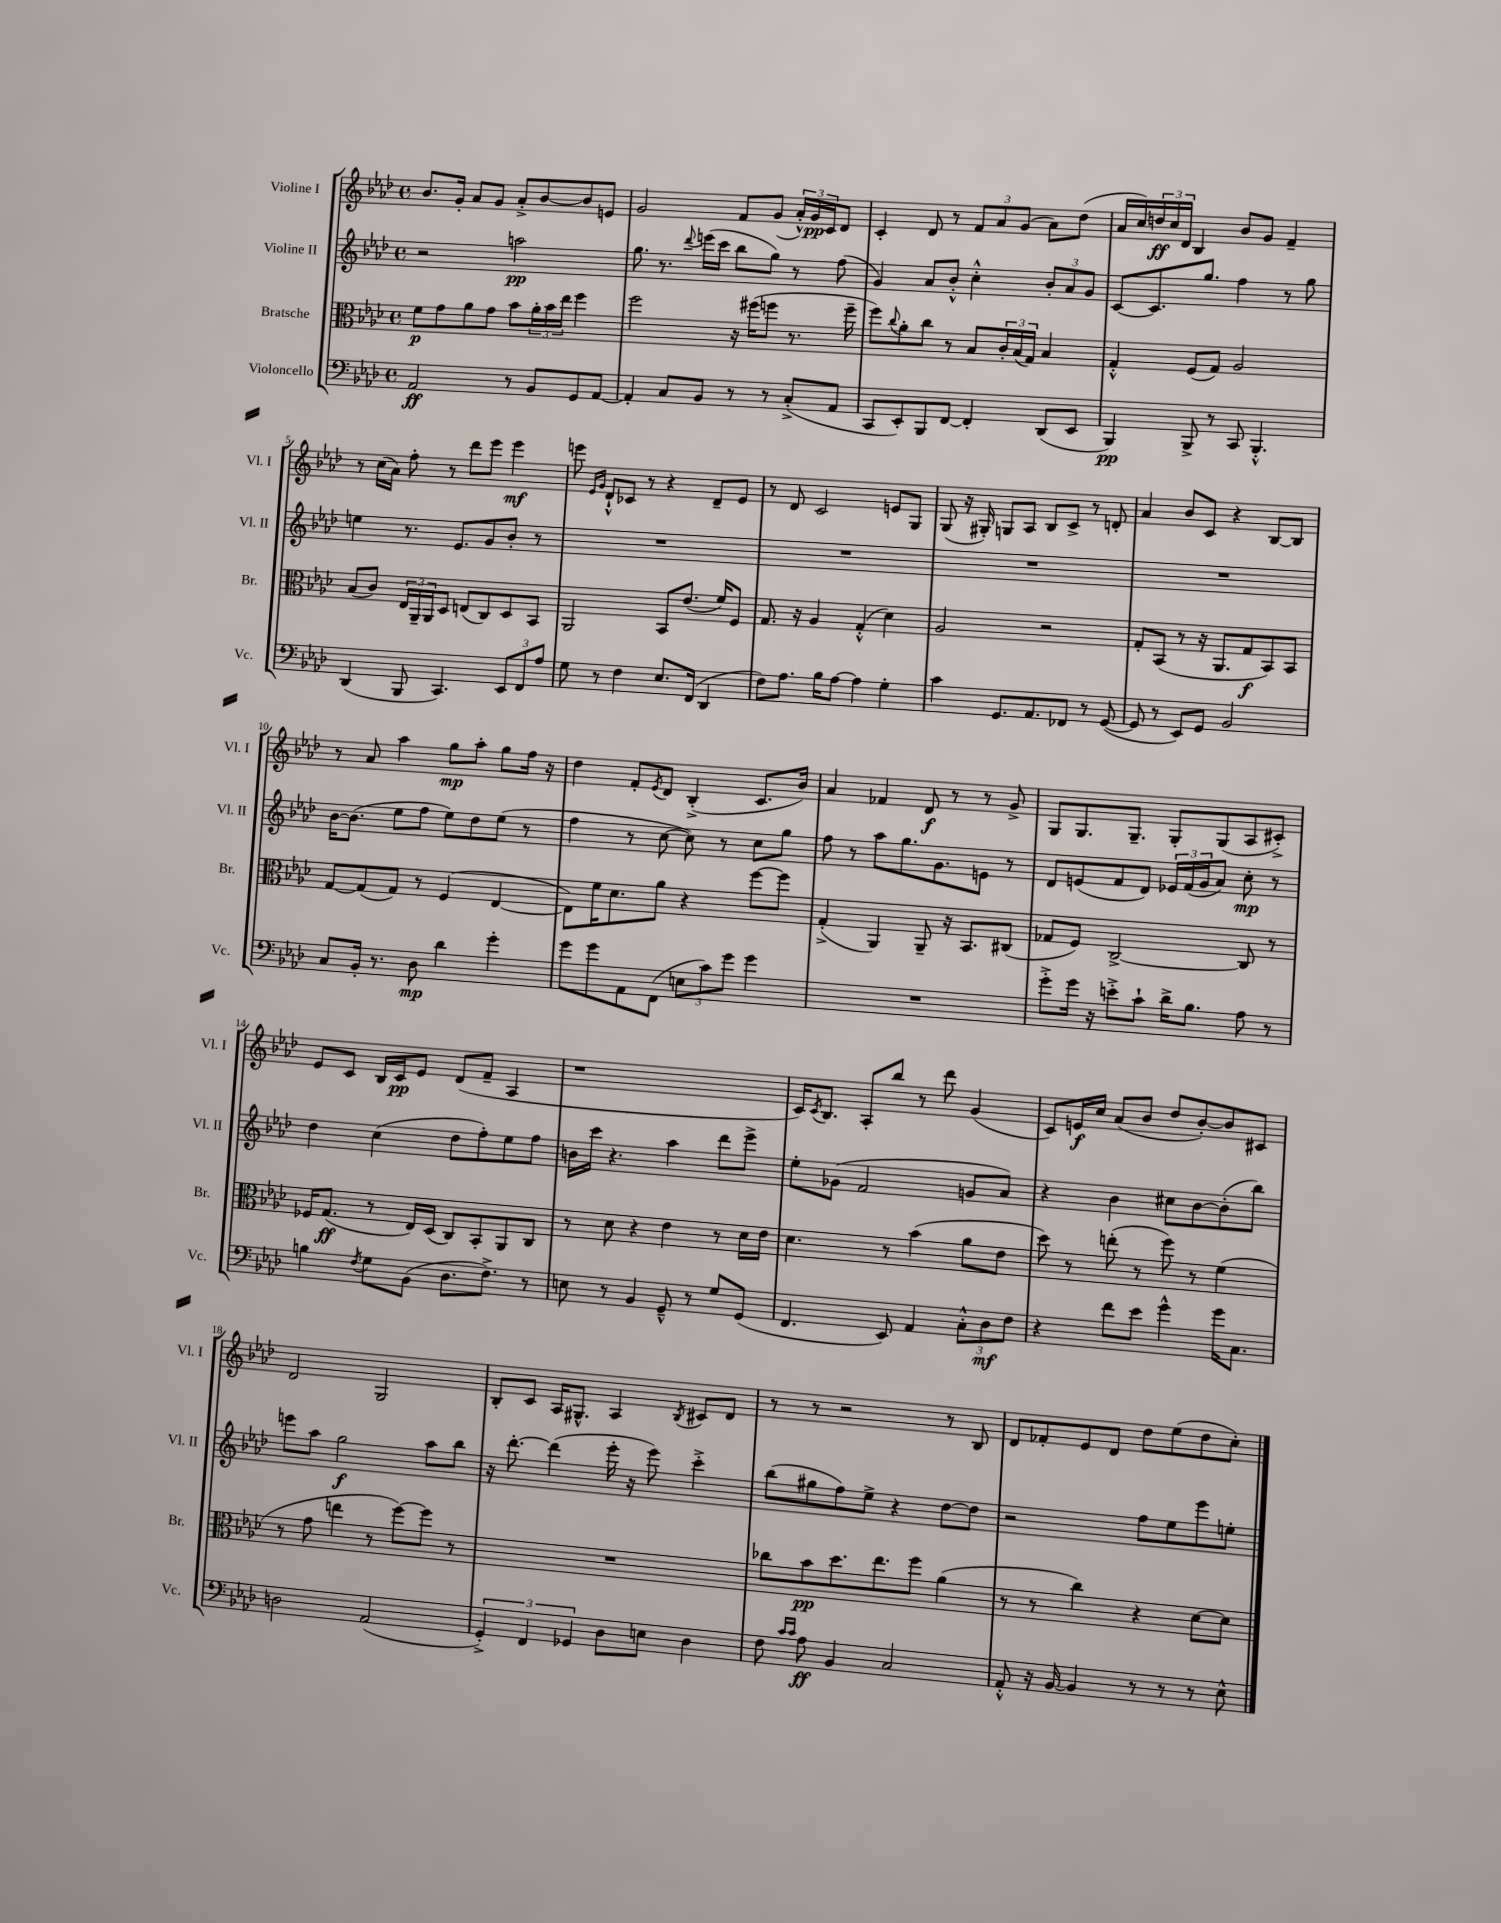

**kern	**kern	**kern	**kern
*staff4	*staff3	*staff2	*staff1
*clefF4	*clefC3	*clefG2	*clefG2
*k[b-e-a-d-]	*k[b-e-a-d-]	*k[b-e-a-d-]	*k[b-e-a-d-]
*M4/4	*M4/4	*M4/4	*M4/4
*met(c)	*met(c)	*met(c)	*met(c)
2AA-	8f	2r	8.b-
.	8g	.	.
.	.	.	16g'
.	8a-	.	8a-
.	8g	.	8g
8r	8b-	2aa	8a-'^
8BB-	24a-'	.	[8b-
.	24b-	.	.
.	24ee-	.	.
8GG	4ff	.	8b-]
[8AA-	.	.	8e
=	=	=	=
4AA-']	2ff	8.gg	2g
.	.	8.r	.
8C	.	.	.
.	.	8qqddd-	.
8BB-	.	(16eee	.
.	.	16ccc	.
8r	16r	8bb-	8f
.	(16ff#	.	.
8r	8ff	8gg)	(8g
(8C'^	8.r	8r	24a-'^^)
.	.	.	24g
.	.	.	24c
8AA-	.	(8ff	8d-
.	16ff~	.	.
=	=	=	=
8CC	8ff)	4g)	4c'
.	8qqcc	.	.
8EE-')	8a-'	.	.
8BBB-	8cc	8a-	8d-
[8FF	8r	8b-'^^	8r
4FF']	8B-	4cc'^^	12f
.	.	.	12a-
.	24c'	.	.
.	(24B-	.	(12g
.	24G)	.	.
(8DD-	4B-	12b-'	8a-)
.	.	12a-	.
8EE-	.	.	(8dd-
.	.	12g	.
=	=	=	=
4BBB-)	4G'^^	[8c	16a-
.	.	.	16cc)
.	.	8.c]	24dd
.	.	.	24cc
.	.	.	24d-
8BBB-^	(8F	.	4B-
.	.	8.gg	.
8r	8G)	.	.
8CC	2A-	4ff	8b-
4.BBB-'^^	.	.	8g
.	.	8r	4f~
.	.	8gg	.
=	=	=	=
(4DD-	(8B-	4ee	8r
.	8c)	.	(16cc
.	.	.	16a-)
8BBB-	24E-	8.r	8ff'
.	24AA-~	.	.
.	24AA-	.	.
4.CC)	8D-	.	8r
.	.	8.e-	.
.	(8E	.	8ddd-
.	8C)	8g	8eee-
12EE-	8D-	8b-'	4eee-
12FF	.	.	.
.	8BB-	8r	.
12A-	.	.	.
=	=	=	=
8G	2AA-	1r	8eee
.	.	.	16qqe-
.	.	.	16qqg
8r	.	.	8d-`^^
4F	.	.	8c-
.	.	.	8r
8.E-	8BB-	.	4r
.	(8.e-	.	.
(16FF	.	.	.
4DD-	.	.	8d-~
.	16f)	.	.
.	8F	.	8e-
=	=	=	=
8F)	8.G	1r	8r
8.A-	.	.	8d-
.	16r	.	.
.	4A-	.	2c
16B-	.	.	.
[8A-	.	.	.
4A-]	(4G'^^	.	.
4G'	4d-)	.	8e
.	.	.	8G
=	=	=	=
4c	2A-	1r	(8G
.	.	.	16r
.	.	.	16G#')
8.GG	.	.	8G
.	.	.	8A-
8.AA-	.	.	.
.	2r	.	8B-
8FF-	.	.	8c^
8r	.	.	8r
([8GG	.	.	8d'
=	=	=	=
8GG]	8G'	1r	4a-
8r	(8BB-	.	.
8EE-)	8r	.	8b-
8GG	16r	.	8c
.	8.AA-	.	.
2BB-	.	.	4r
.	8G	.	.
.	8BB-)	.	[8B-
.	8BB-	.	8B-]
=	=	=	=
8C	[8G	[16b-	8r
.	.	(8.b-]	.
16BB-'	(8G]	.	8a-
8.r	.	.	.
.	8G)	8ee-	4aa-
8D-	8r	8ff	.
4d-	(4F	8ee-)	8gg
.	.	8dd-	8aa-'
4g'	[4E-	(8ee-	8gg
.	.	8r	16ff
.	.	.	16r
=	=	=	=
8g	8E-])	4ff	4dd-
8g	16f	.	.
.	8.d-	.	.
8AA-	.	8r	8f'
.	.	.	8qe-
(8FF	8a-	[8cc	8d-
12E	4r	8cc])	(4B-'^
12c)	.	.	.
.	.	8r	.
12g	.	.	.
4g	[8ff	8cc	8.c
.	8ff]	8gg	.
.	.	.	16b-)
=	=	=	=
1r	(4G'^	8ff	4a-
.	.	8r	.
.	4AA-)	8aa-	4f-
.	.	8.gg	.
.	8AA-~	.	8d-
.	.	8.g	.
.	16r	.	8r
.	8.BB-	.	.
.	.	8e	8r
.	(8C#	8r	8g^
=	=	=	=
8g'^	8G-	8d-	8G
16g	8F)	(8e	8.G
16r	.	.	.
8e'^	[2C^	8f	.
.	.	.	8.G~
8c`	.	8d-)	.
16d-^	.	24e-	8G'
.	.	(24f	.
8.B-	.	.	.
.	.	24g	.
.	.	8a-)	(8G
8A-	8C]	8cc'	8A-
8r	8r	8r	8c#'^)
=	=	=	=
4B	16F-	4dd-	8e-
.	(8.G	.	.
.	.	.	8c
8qF	.	.	.
8G	8r	(4cc	16B-
.	.	.	16c
(8BB-	16E-)	.	8e-
.	(16D-	.	.
8.D-	8C)	8dd-	(8d-
.	8BB-'	8ff')	8f~
8.F^)	.	.	.
.	8AA-	8ee-	4A-
8r	8C	8ff	.
=	=	=	=
8E	8r	16b	1r
.	.	16ccc	.
8r	8d-	4.r	.
4BB-	4r	.	.
8GG~^^	4e-	4aa-	.
8r	.	.	.
8G	8r	8ddd-	.
(8GG	16d-	8eee-^	.
.	16e-	.	.
=	=	=	=
4.FF	4.d-	8ee-'	16c)
.	.	.	8qc
.	.	.	8.B-
.	.	(8g-	.
.	.	2f	8A-'
8EE-)	8r	.	8bb-
4AA-	(4b-	.	8r
.	.	.	8ddd-
12C'^^	8a-	8g	(4g
12D-	.	.	.
.	8e-	8a-)	.
12F	.	.	.
=	=	=	=
4r	8dd-)	4r	8c)
.	8r	.	16e
.	.	.	16cc
8f	(8ee'	4b-	(8a-
8e-	8r	.	8b-
4g^^	8ff)	8cc#	8dd-
.	8r	[8b-	[8b-')
16g	(4f	(8b-']	8b-]
8.C	.	.	.
.	.	8bb-)	8c#
=	=	=	=
2D	8r	8eee	2d-
.	8g	8aa-	.
.	4ee	2gg	.
(2AA-	8r	.	2G
.	[8ff)	.	.
.	8ff]	8aa-	.
.	8r	8bb-	.
=	=	=	=
6GG'^)	1r	16r	8B-'
.	.	[8.ddd-'	.
.	.	.	8c
6FF	.	.	.
.	.	(4ddd-]	16A-
.	.	.	8.G#^^
6GG-	.	.	.
8D-	.	16eee-'	4A-
.	.	16r	.
8E	.	8eee-)	.
.	.	.	8qB-
4D-	.	4ccc'^	8c#
.	.	.	8d-
=	=	=	=
8F	8cc-	(8bb-	8r
16qqc	.	.	.
16qqc	.	.	.
8A-	8b-	8gg#	8r
4BB-	8.dd-	8ff)	2r
.	.	8ee-^	.
.	8.ee-	.	.
2C	.	4r	.
.	8ff	.	.
.	(4a-	[8dd-	8r
.	.	8dd-]	8B-
=	=	=	=
8AA-'^^	8r	2r	8d-
16r	8r	.	8f-'
[16BB-	.	.	.
4BB-]	4cc)	.	8e-
.	.	.	8d-
8r	4r	8ff	8dd-
8r	.	8ee-	(8ee-
8r	[8d-	8eee-	8dd-
8E-^^	8d-]	8ee'	8cc')
==	==	==	==
*-	*-	*-	*-
